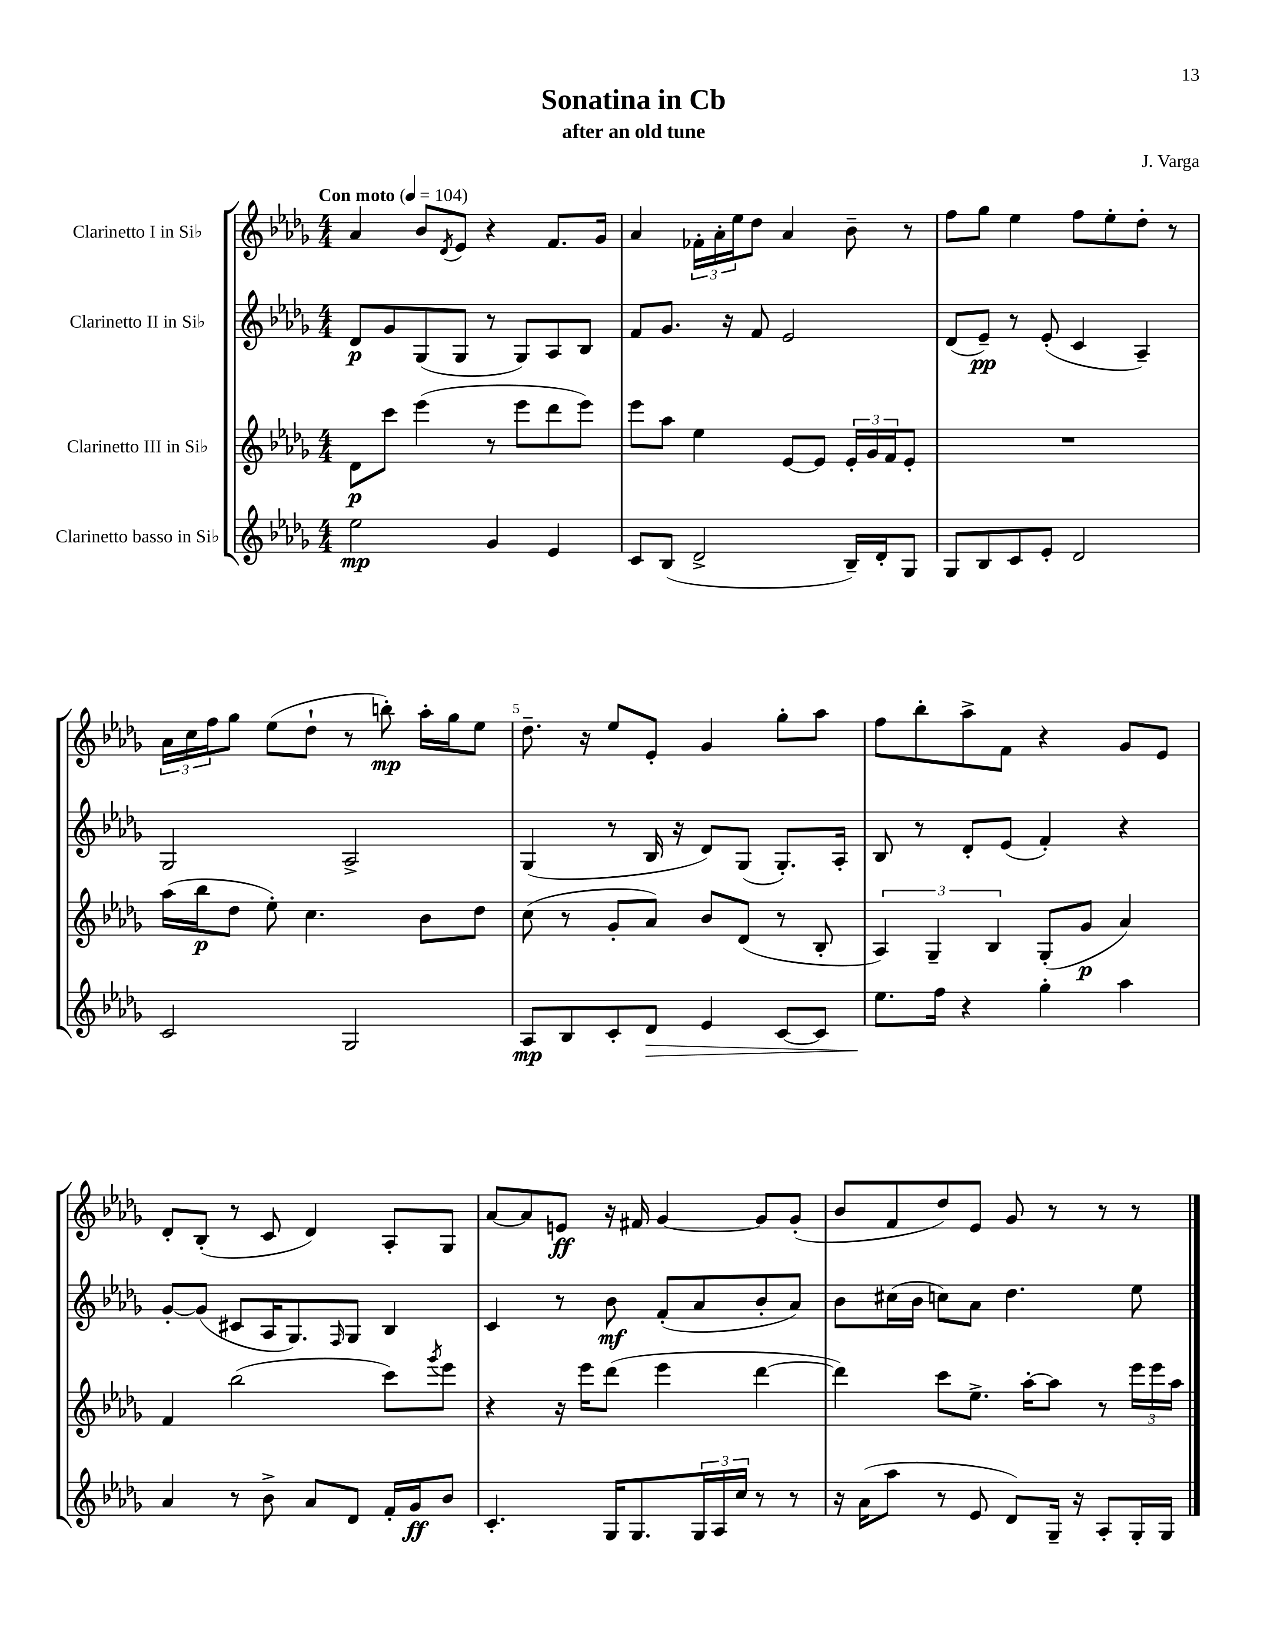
\header { title = "Sonatina in Cb" composer = "J. Varga" subtitle = "after an old tune" }
<<
\new StaffGroup <<
\new Staff = "s0" \with { instrumentName = "Clarinetto I in Sib" } {
    \clef treble \key des \major \numericTimeSignature \time 4/4 \tempo "Con moto" 4 = 104
    aes'4 bes'8 \acciaccatura { des'8 } ees'8 r4 f'8. ges'16 |
    aes'4 \tuplet 3/2 { fes'16-. aes'16-. ees''16 } des''8 aes'4 bes'8-- r8 |
    f''8 ges''8 ees''4 f''8 ees''8-. des''8-. r8 |
    \tuplet 3/2 { aes'16 c''16 f''16 } ges''8 ees''8( des''8-! r8 b''8-.\mp) aes''16-. ges''16 ees''8 |
    des''8.-- r16 ees''8 ees'8-. ges'4 ges''8-. aes''8 |
    f''8 bes''8-. aes''8-> f'8 r4 ges'8 ees'8 |
    des'8-. bes8-.( r8 c'8 des'4) aes8-. ges8 |
    aes'8~ aes'8 e'8\ff r16 fis'16 ges'4~ ges'8 ges'8-.( |
    bes'8 f'8 des''8) ees'8 ges'8 r8 r8 r8 \bar "|." |
}
\new Staff = "s1" \with { instrumentName = "Clarinetto II in Sib" } {
    \clef treble \key des \major \numericTimeSignature \time 4/4
    des'8\p ges'8 ges8( ges8 r8 ges8) aes8 bes8 |
    f'8 ges'8. r16 f'8 ees'2 |
    des'8( ees'8--\pp) r8 ees'8-.( c'4 aes4--) |
    ges2 aes2-> |
    ges4( r8 bes16 r16 des'8) ges8( ges8.-.) aes16-. |
    bes8 r8 des'8-. ees'8( f'4-.) r4 |
    ges'8~-. ges'8( cis'8 aes16 ges8.) \grace { f16 } ges8 bes4 |
    c'4 r8 bes'8\mf f'8-.( aes'8 bes'8-. aes'8) |
    bes'8 cis''16( bes'16 c''8) aes'8 des''4. ees''8 \bar "|." |
}
\new Staff = "s2" \with { instrumentName = "Clarinetto III in Sib" } {
    \clef treble \key des \major \numericTimeSignature \time 4/4
    des'8\p c'''8 ees'''4( r8 ees'''8 des'''8 ees'''8) |
    ees'''8 aes''8 ees''4 ees'8~ ees'8 \tuplet 3/2 { ees'16-. ges'16 f'16 } ees'8-. |
    R1 |
    aes''16( bes''16\p des''8 ees''8-.) c''4. bes'8 des''8 |
    c''8( r8 ges'8-. aes'8) bes'8 des'8( r8 bes8-. |
    \tuplet 3/2 { aes4) ges4-- bes4 } ges8-.( ges'8\p aes'4) |
    f'4 bes''2( c'''8) \acciaccatura { ges'''8 } ees'''8 |
    r4 r16 ees'''16 des'''8( ees'''4 des'''4~ |
    des'''4) c'''8 ees''8.-> aes''16~-. aes''8 r8 \tuplet 3/2 { ees'''16 ees'''16 aes''16 } \bar "|." |
}
\new Staff = "s3" \with { instrumentName = "Clarinetto basso in Sib" } {
    \clef treble \key des \major \numericTimeSignature \time 4/4
    ees''2\mp ges'4 ees'4 |
    c'8 bes8( des'2-> bes16--) des'16-. ges8 |
    ges8 bes8 c'8 ees'8-. des'2 |
    c'2 ges2 |
    aes8\mp bes8 c'8-. des'8\> ees'4 c'8~ c'8 |
    ees''8.\! f''16 r4 ges''4-. aes''4 |
    aes'4 r8 bes'8-> aes'8 des'8 f'16-. ges'16\ff bes'8 |
    c'4.-. ges16 ges8. \tuplet 3/2 { ges16 aes16 c''16 } r8 r8 |
    r16 aes'16( aes''8 r8 ees'8 des'8) ges16-- r16 aes8-. ges16-. ges16 \bar "|." |
}
>>
>>
\layout { \context { \Score \override BarNumber.break-visibility = ##(#f #t #t) barNumberVisibility = #(every-nth-bar-number-visible 5) } }
